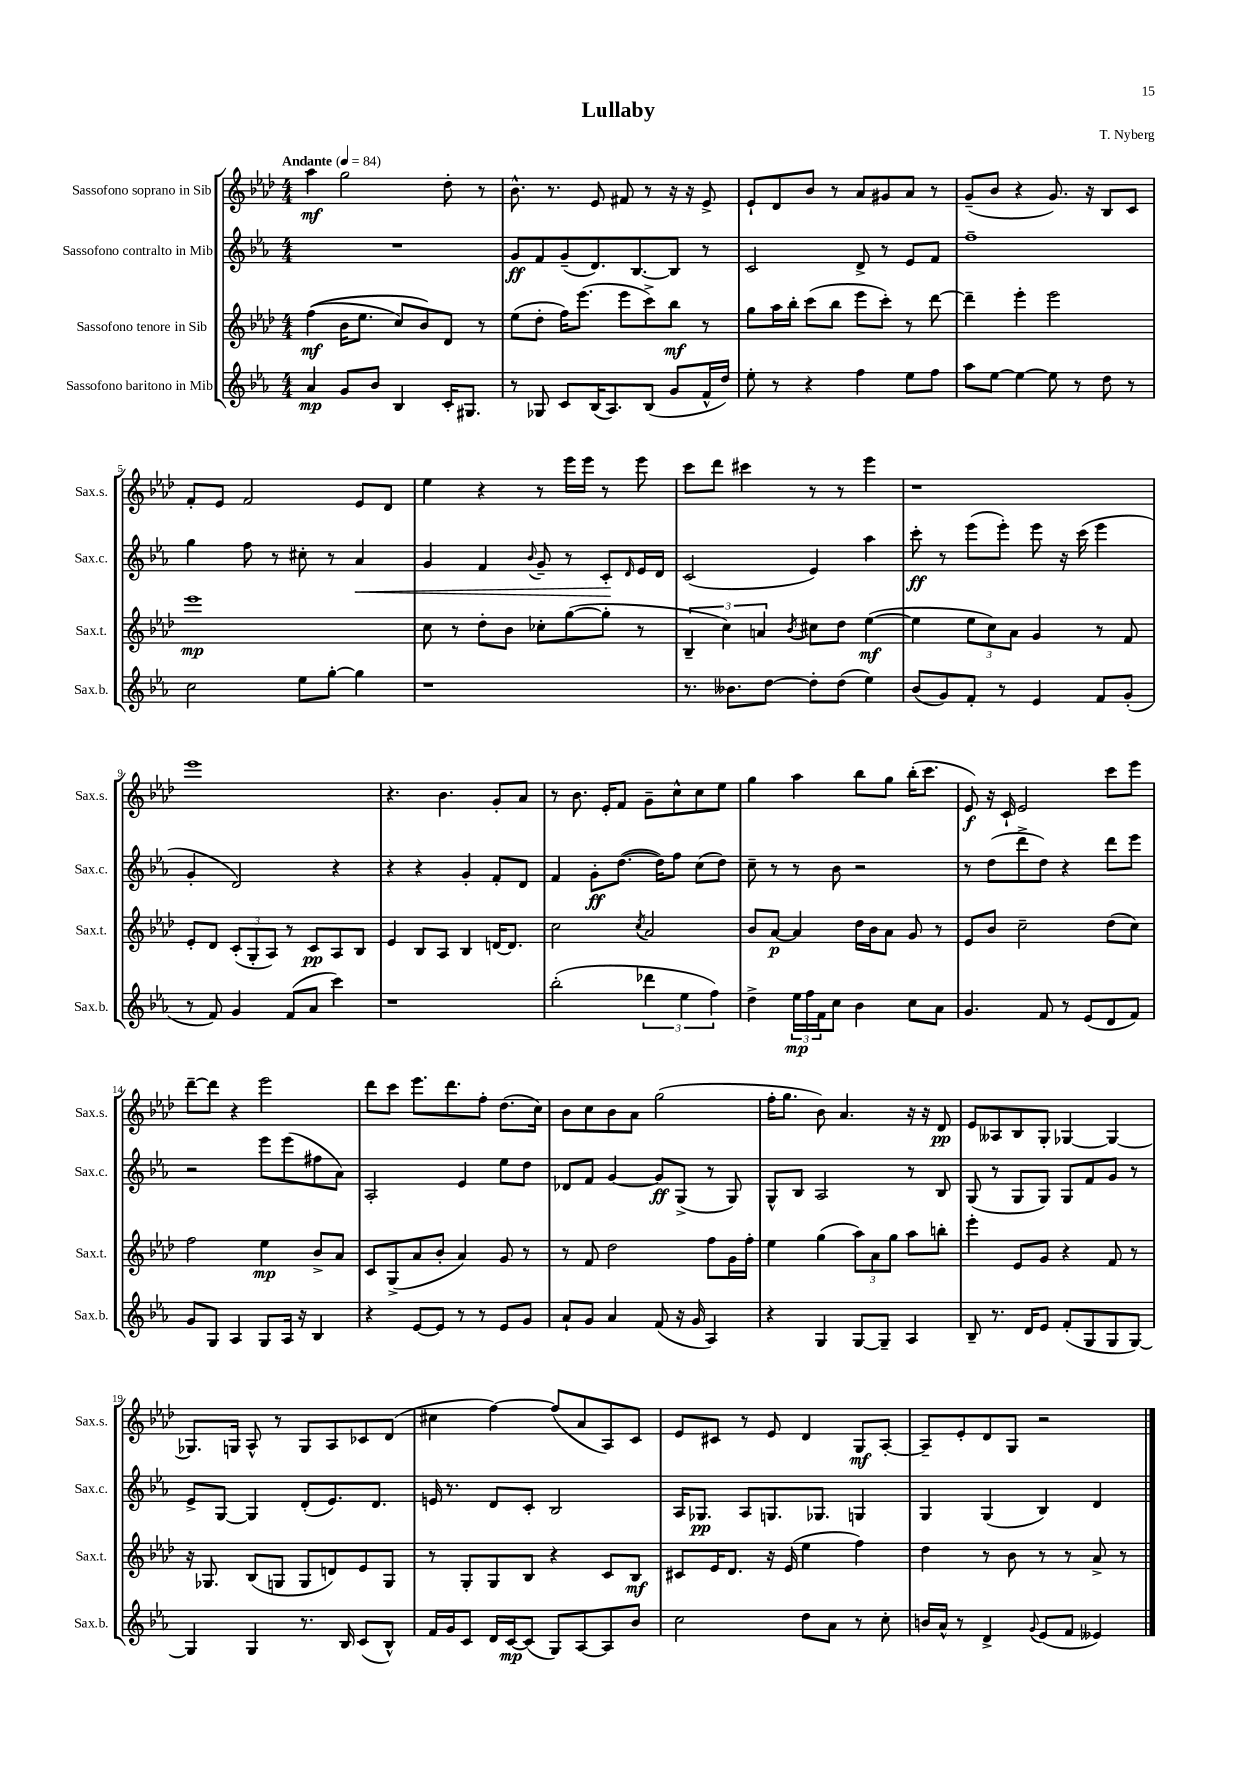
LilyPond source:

\header { title = "Lullaby" composer = "T. Nyberg" }
<<
\new StaffGroup <<
\new Staff = "s0" \with { instrumentName = "Sassofono soprano in Sib" shortInstrumentName = "Sax.s." } {
    \clef treble \key aes \major \numericTimeSignature \time 4/4 \tempo "Andante" 4 = 84
    aes''4\mf g''2 des''8-. r8 |
    bes'8.-^ r8. ees'8 fis'8 r8 r16 r16 ees'8-> |
    ees'8-! des'8 bes'8 r8 aes'8 gis'8 aes'8 r8 |
    g'8--( bes'8 r4 g'8.) r16 bes8 c'8 |
    f'8-. ees'8 f'2 ees'8 des'8 |
    ees''4 r4 r8 ees'''16 ees'''16 r8 ees'''8 |
    c'''8 des'''8 cis'''4 r8 r8 ees'''4 |
    r1 |
    ees'''1 |
    r4. bes'4. g'8-. aes'8 |
    r8 bes'8. ees'16-. f'8 g'8-- c''8-^ c''8 ees''8 |
    g''4 aes''4 bes''8 g''8 bes''16-.( c'''8. |
    ees'8\f) r16 c'16-! ees'2 c'''8 ees'''8 |
    des'''8~-- des'''8 r4 ees'''2 |
    des'''8 c'''8 ees'''8. des'''8. f''8-. des''8.( c''16) |
    bes'8 c''8 bes'8 aes'8 g''2( |
    f''16-. g''8. bes'8) aes'4. r16 r16 des'8\pp |
    ees'8 aeses8 bes8 g8-. ges4~ ges4~ |
    ges8. g16 aes8-^ r8 g8 aes8 ces'8 des'8( |
    cis''4 f''4~) f''8( aes'8 aes8) c'8 |
    ees'8 cis'8 r8 ees'8 des'4 g8\mf aes8~-. |
    aes8-- ees'8-. des'8 g8 r2 \bar "|." |
}
\new Staff = "s1" \with { instrumentName = "Sassofono contralto in Mib" shortInstrumentName = "Sax.c." } {
    \clef treble \key ees \major \numericTimeSignature \time 4/4
    R1 |
    g'8\ff f'8 g'8--( d'8.) bes8.~ bes8 r8 |
    c'2 d'8-> r8 ees'8 f'8 |
    f''1-- |
    g''4 f''8 r8 cis''8-. r8 aes'4\< |
    g'4 f'4 \appoggiatura { bes'8 } g'8-- r8 c'8-.\! \grace { d'16 } ees'16 d'16 |
    c'2( ees'4) aes''4 |
    c'''8-.\ff r8 ees'''8( ees'''8-.) ees'''8 r16 c'''16( ees'''4 |
    g'4-. d'2) r4 |
    r4 r4 g'4-. f'8-. d'8 |
    f'4 g'8-.\ff d''8.~( d''16) f''8 c''8( d''8) |
    c''8-- r8 r8 bes'8 r2 |
    r8 d''8( d'''8-> d''8) r4 d'''8 ees'''8 |
    r2 ees'''8 ees'''8( fis''8 aes'8) |
    aes2-. ees'4 ees''8 d''8 |
    des'8 f'8 g'4~ g'8\ff g8->( r8 g8) |
    g8-^ bes8 aes2 r8 bes8 |
    g8( r8 g8 g8) g8 f'8 g'8 r8 |
    ees'8-> g8~ g4 d'8-.( ees'8.) d'8. |
    e'16 r8. d'8 c'8-. bes2 |
    aes16 ges8.\pp aes8 g8. ges8. g4 |
    g4 g4( bes4) d'4 \bar "|." |
}
\new Staff = "s2" \with { instrumentName = "Sassofono tenore in Sib" shortInstrumentName = "Sax.t." } {
    \clef treble \key aes \major \numericTimeSignature \time 4/4
    f''4\mf(\( bes'16 ees''8. c''8) bes'8\) des'8 r8 |
    ees''8( des''8-. f''16) ees'''8.( ees'''8 c'''8->) bes''8\mf r8 |
    g''8 aes''16 bes''16-. c'''8( bes''8 ees'''8 c'''8-.) r8 des'''8~ |
    des'''4-- ees'''4-. ees'''2 |
    ees'''1\mp |
    c''8 r8 des''8-. bes'8 ces''8-. g''8~( g''8-. r8 |
    \tuplet 3/2 { bes4-- c''4) a'4 } \acciaccatura { bes'8 } cis''8 des''8 ees''4~\mf( |
    ees''4 \tuplet 3/2 { ees''8 c''8) aes'8 } g'4 r8 f'8 |
    ees'8-. des'8 \tuplet 3/2 { c'8-.( g8-. aes8) } r8 c'8\pp aes8 bes8 |
    ees'4 bes8 aes8 bes4 d'16~ d'8. |
    c''2 \acciaccatura { c''8 } aes'2 |
    bes'8 aes'8~\p aes'4 des''16 bes'16 aes'8 g'8 r8 |
    ees'8 bes'8 c''2-- des''8( c''8) |
    f''2 ees''4\mp bes'8-> aes'8 |
    c'8 g8->( aes'8 bes'8-. aes'4) g'8 r8 |
    r8 f'8 des''2 f''8 g'16 f''16-. |
    ees''4 g''4( \tuplet 3/2 { aes''8) aes'8 g''8 } aes''8 b''8-. |
    ees'''4-. ees'8 g'8 r4 f'8 r8 |
    r16 ges8. bes8( g8 g8 d'8) ees'8 g8 |
    r8 g8-. g8 bes8 r4 c'8 bes8\mf |
    cis'8 ees'16 des'8. r16 ees'16( ees''4 f''4) |
    des''4 r8 bes'8 r8 r8 aes'8-> r8 \bar "|." |
}
\new Staff = "s3" \with { instrumentName = "Sassofono baritono in Mib" shortInstrumentName = "Sax.b." } {
    \clef treble \key ees \major \numericTimeSignature \time 4/4
    aes'4\mp g'8 bes'8 bes4 c'16-. gis8. |
    r8 ges8 c'8 bes16( aes8.) bes8( g'8 f'16-^ d''16) |
    ees''8-. r8 r4 f''4 ees''8 f''8 |
    aes''8 ees''8~ ees''4~ ees''8 r8 d''8 r8 |
    c''2 ees''8 g''8~-. g''4 |
    r1 |
    r8. beses'8. d''8~ d''8-. d''8( ees''4) |
    bes'8( g'8) f'8-. r8 ees'4 f'8 g'8-.( |
    r8 f'8) g'4 f'8( aes'8 c'''4) |
    r1 |
    bes''2-.( \tuplet 3/2 { des'''4 ees''4 f''4) } |
    d''4-> \tuplet 3/2 { ees''16\mp f''16 f'16 } c''8 bes'4 c''8 aes'8 |
    g'4. f'8 r8 ees'8( d'8 f'8) |
    g'8 g8 aes4 g8 aes16 r16 bes4 |
    r4 ees'8~ ees'8 r8 r8 ees'8 g'8 |
    aes'8-! g'8 aes'4 f'8( r16 g'16 aes4) |
    r4 g4 g8~ g8-- aes4 |
    bes8-- r8. d'16 ees'8 f'8-.( g8 g8 g8~) |
    g4 g4 r8. bes16 c'8( bes8-^) |
    f'16 g'16 c'8 d'16 c'16~\mp c'8( g8) aes8~ aes8 bes'8 |
    c''2 d''8 aes'8 r8 c''8-. |
    b'16 aes'16-^ r8 d'4-> \appoggiatura { g'8 } ees'8( f'8 eeses'4) \bar "|." |
}
>>
>>
